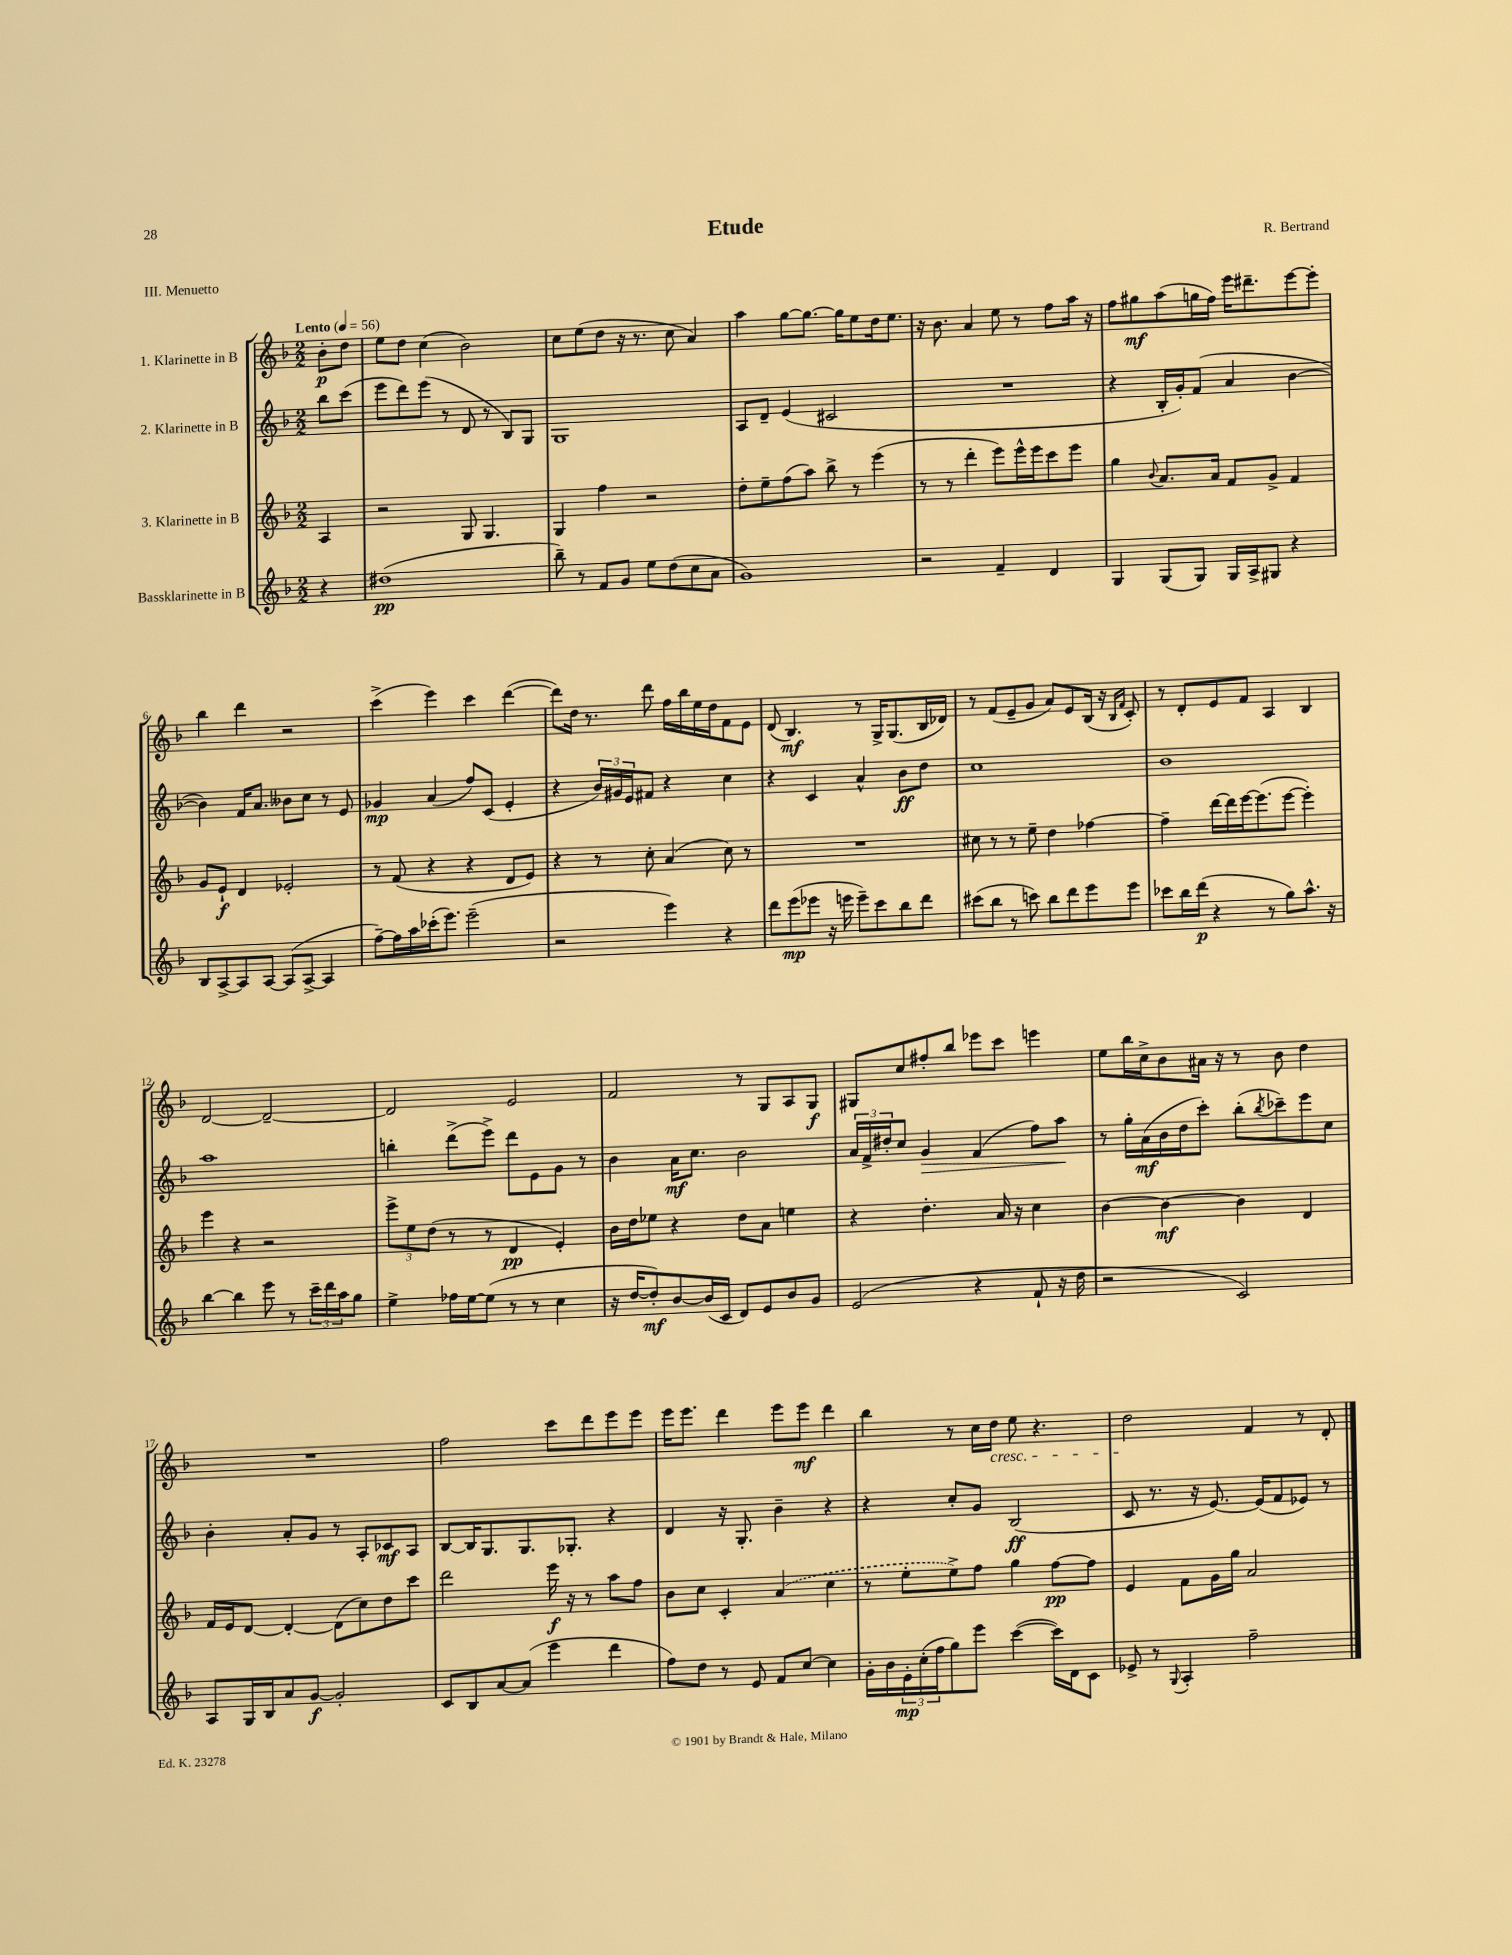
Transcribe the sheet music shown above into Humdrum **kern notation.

**kern	**dynam	**kern	**dynam	**kern	**dynam	**kern	**dynam
*part4	*part4	*part3	*part3	*part2	*part2	*part1	*part1
*staff4	*staff4	*staff3	*staff3	*staff2	*staff2	*staff1	*staff1
*I"Bassklarinette in B	*	*I"3. Klarinette in B	*	*I"2. Klarinette in B	*	*I"1. Klarinette in B	*
*clefG2	*	*clefG2	*	*clefG2	*	*clefG2	*
*k[b-]	*	*k[b-]	*	*k[b-]	*	*k[b-]	*
*M2/2	*	*M2/2	*	*M2/2	*	*M2/2	*
*MM56	*	*MM56	*	*MM56	*	*MM56	*
=	=	=	=	=	=	=	=
!	!	!	!	!	!	!LO:TX:a:B:t=Lento	!
4r	.	4A/	.	8bb-\L	.	8b-'\L	p
.	.	.	.	(8ccc\J	.	8dd\J	.
=1	=1	=1	=1	=1	=1	=1	=1
(1dd#X	pp	2r	.	8eee\L	.	8ee\L	.
.	.	.	.	8ddd\)	.	8dd\J	.
.	.	.	.	(8eee\J	.	(4cc\	.
.	.	.	.	8r	.	.	.
.	.	8G/	.	8d/	.	2b-\)	.
.	.	4.G/	.	8r	.	.	.
.	.	.	.	8B-/L)	.	.	.
.	.	.	.	8G/J	.	.	.
=2	=2	=2	=2	=2	=2	=2	=2
8bb-~\)	.	4G/	.	1G	.	8cc\L	.
8r	.	.	.	.	.	(8ee\	.
8f/L	.	4ff\	.	.	.	8dd\J	.
8g/J	.	.	.	.	.	16r	.
.	.	.	.	.	.	8.r	.
8ee\L	.	2r	.	.	.	.	.
(8dd\	.	.	.	.	.	8cc\	.
8cc\	.	.	.	.	.	4a/)	.
8a\J	.	.	.	.	.	.	.
=3	=3	=3	=3	=3	=3	=3	=3
1g)	.	8dd'\L	.	8A/L	.	4aa\	.
.	.	8ee~\	.	8d~/J	.	.	.
.	.	(8ff\	.	(4e/	.	[8gg\L	.
.	.	8aa\J)	.	.	.	8.gg\J_	.
.	.	8bb-^\	.	2c#X/	.	.	.
.	.	.	.	.	.	16gg\KL]	.
.	.	8r	.	.	.	8ee\	.
.	.	(4eee\	.	.	.	16dd\k	.
.	.	.	.	.	.	8.ee\J	.
=4	=4	=4	=4	=4	=4	=4	=4
2r	.	8r	.	1r	.	16r	.
.	.	.	.	.	.	8.b-\	.
.	.	8r	.	.	.	.	.
.	.	4ddd'\	.	.	.	4a/	.
4f~/	.	8eee\L)	.	.	.	8ee\	.
.	.	16eee^^\L	.	.	.	8r	.
.	.	16eee\J	.	.	.	.	.
4d/	.	8ccc\	.	.	.	8ff\L	.
.	.	8eee\J	.	.	.	16aa\Jk	.
.	.	.	.	.	.	16r	.
=5	=5	=5	=5	=5	=5	=5	=5
4G/	.	4gg\	.	4r	.	8ff\L	.
.	.	.	.	.	.	8gg#X\	mf
.	.	8qqb-/	.	.	.	.	.
(8G/L	.	8.a/L	.	16B-'/LL	.	(8aa\	.
.	.	.	.	16g'/J)	.	.	.
8G/J)	.	.	.	(8f/J	.	16ggn\L	.
.	.	16a/Jk	.	.	.	16ff\JJ)	.
16G/LL	.	8f/L	.	4a/	.	16eee\KL	.
16A^/J	.	.	.	.	.	8.ddd#X~\	.
8G#X/J	.	8g^/J	.	.	.	.	.
4r	.	4f/	.	[4b-\	.	[8eee\	.
.	.	.	.	.	.	8eee'\J]	.
!!LO:LB:g=z
=6	=6	=6	=6	=6	=6	=6	=6
8B-/L	.	8g/L	.	4b-\])	.	4bb-\	.
[8A^/	.	8e`/J	f	.	.	.	.
8A/]	.	4d/	.	16f/KL	.	4ddd\	.
.	.	.	.	8.a/J	.	.	.
[8A/J	.	.	.	.	.	.	.
(8A/L]	.	2e-X'/	.	8b--X\L	.	2r	.
[8A^/J	.	.	.	8cc\J	.	.	.
4A/]	.	.	.	8r	.	.	.
.	.	.	.	8e/	.	.	.
=7	=7	=7	=7	=7	=7	=7	=7
[8ff~\L)	.	8r	.	4g-X/	mp	(4ccc^\	.
16ff\L]	.	(8f/	.	.	.	.	.
16aa\	.	.	.	.	.	.	.
(16ccc-X'\J	.	4r	.	(4a/	.	4eee\)	.
8.eee\J)	.	.	.	.	.	.	.
(2eee~\	.	4r	.	8ff/L)	.	4ccc\	.
.	.	.	.	(8c/J	.	.	.
.	.	8d/L	.	4e'/	.	([4ddd\	.
.	.	8e/J)	.	.	.	.	.
=8	=8	=8	=8	=8	=8	=8	=8
2r	.	4r	.	4r	.	8ddd\L])	.
.	.	.	.	.	.	16dd\Jk	.
.	.	.	.	.	.	8.r	.
.	.	8r	.	24b-/LL)	.	.	.
.	.	.	.	24g#X/	.	.	.
.	.	.	.	24e/J	.	.	.
.	.	8cc'\	.	8f#X/J	.	8ddd\	.
4eee\)	.	(4a/	.	4r	.	16ff\LL	.
.	.	.	.	.	.	16bb-\	.
.	.	.	.	.	.	16ee\	.
.	.	.	.	.	.	16dd\J	.
4r	.	8cc\)	.	4cc\	.	8f\	.
.	.	8r	.	.	.	8e\J	.
=9	=9	=9	=9	=9	=9	=9	=9
8ddd\L	.	1r	.	4r	.	(8d/	.
(8eee\	mp	.	.	.	.	4.B-/)	mf
8eee-X\J	.	.	.	4c/	.	.	.
16r	.	.	.	.	.	.	.
16eeen\	.	.	.	.	.	.	.
8eee~\L)	.	.	.	4a^^/	.	8r	.
8ccc\	.	.	.	.	.	16G^/KL	.
.	.	.	.	.	.	(8.G/	.
8bb-\	.	.	.	8b-\L	ff	.	.
8ddd\J	.	.	.	8dd\J	.	16B-/L	.
.	.	.	.	.	.	16d-X/JJ)	.
=10	=10	=10	=10	=10	=10	=10	=10
(8ccc#X\L	.	8cc#X\	.	1cc	.	8r	.
8bb-\J	.	8r	.	.	.	(8f/L	.
8r	.	8r	.	.	.	8e~/	.
8cccn\)	.	8ee~\	.	.	.	8g/J	.
8bb-\L	.	4dd\	.	.	.	8a/L)	.
8ddd\	.	.	.	.	.	8e/	.
8eee\	.	[4ff-X\	.	.	.	(16B-/Jk	.
.	.	.	.	.	.	16r	.
.	.	.	.	.	.	16qqB-/LL	.
.	.	.	.	.	.	16qqf/JJ	.
8eee\J	.	.	.	.	.	8c'/)	.
=11	=11	=11	=11	=11	=11	=11	=11
8ccc-X\L	.	4ff-~\]	.	1b-	.	8r	.
16bb-\L	.	.	.	.	.	8d'/L	.
(16ddd\JJ	p	.	.	.	.	.	.
4r	.	[16ddd\LL	.	.	.	8e/	.
.	.	16ddd\]	.	.	.	.	.
.	.	[16eee\J	.	.	.	8f/J	.
.	.	(8.eee\]	.	.	.	.	.
8r	.	.	.	.	.	4A/	.
8gg\L)	.	[8eee\J	.	.	.	.	.
8.aa^^\J	.	4eee'\])	.	.	.	4B-/	.
16r	.	.	.	.	.	.	.
!!LO:LB:g=z
=12	=12	=12	=12	=12	=12	=12	=12
[4bb-\	.	4eee\	.	1aa	.	[2d/	.
4bb-\]	.	4r	.	.	.	.	.
8eee\	.	2r	.	.	.	2d~/_	.
8r	.	.	.	.	.	.	.
24ccc~\LL	.	.	.	.	.	.	.
24ddd\	.	.	.	.	.	.	.
24aa\J	.	.	.	.	.	.	.
8gg\J	.	.	.	.	.	.	.
=13	=13	=13	=13	=13	=13	=13	=13
4ee^\	.	12eee^\L	.	4bbn'\	.	2d/]	.
.	.	12ee\	.	.	.	.	.
.	.	(12dd\J	.	.	.	.	.
16ff-X\LL	.	8r	.	(8ddd^\L	.	.	.
[16ee\J	.	.	.	.	.	.	.
(8ee\J]	.	8r	.	8eee^\J)	.	.	.
8r	.	4d/	pp	8ddd\L	.	2e/	.
8r	.	.	.	8e\	.	.	.
4cc\	.	4e'/)	.	8g\J	.	.	.
.	.	.	.	8r	.	.	.
=14	=14	=14	=14	=14	=14	=14	=14
16r	.	16b-\LL	.	4b-\	.	2f/	.
[16dd/KL	.	16dd\J	.	.	.	.	.
8dd'/])	mf	8ee-X\J	.	.	.	.	.
[8b-/	.	4r	.	16a\KL	mf	.	.
.	.	.	.	8.cc\J	.	.	.
(16b-/L]	.	.	.	.	.	.	.
16c/JJ	.	.	.	.	.	.	.
8d/L)	.	8dd\L	.	2b-\	.	8r	.
8e/	.	8a\J	.	.	.	8G/L	.
8b-/	.	4een\	.	.	.	8A/	.
8g/J	.	.	.	.	.	8G/J	f
=15	=15	=15	=15	=15	=15	=15	=15
(2e/	.	4r	.	24a/LL	.	8G#X/L	.
.	.	.	.	24f^/	.	.	.
.	.	.	.	24dd#X'/J	.	.	.
.	.	.	.	8cc/J	.	8cc/	.
!	!	!	!	!	!LO:HP:b	!	!
.	.	4.dd'\	.	4g/	>	8ff#X'/	.
.	.	.	.	.	.	8bb-/J	.
4r	.	.	.	(4f/	.	8eee-X\L	.
.	.	16a/	.	.	.	8ccc\J	.
.	.	16r	.	.	.	.	.
8f`/	.	4cc\	.	8ff\L)	.	4eeen\	.
16r	.	.	.	8aa\J	.	.	.
16dd\	.	.	.	.	.	.	.
.	.	.	.	.	]	.	.
=16	=16	=16	=16	=16	=16	=16	=16
2r	.	[4b-\	.	8r	.	8ee\L	.
.	.	.	.	16gg'\LL	.	16bb-\L	.
.	.	.	.	(16a\	mf	16cc^\J	.
.	.	4b-\_	mf	16b-\	.	8b-\	.
.	.	.	.	16dd\J	.	.	.
.	.	.	.	8ccc'\J)	.	16a#X\Jk	.
.	.	.	.	.	.	16r	.
2c/)	.	4b-\]	.	(8bb-'\L	.	8r	.
.	.	.	.	8qbb-/	.	.	.
.	.	.	.	8ccc-X~\)	.	8b-\	.
.	.	4d/	.	8eee\	.	4dd\	.
.	.	.	.	8cc\J	.	.	.
!!LO:LB:g=z
=17	=17	=17	=17	=17	=17	=17	=17
8A/L	.	16f/LL	.	4b-'\	.	1r	.
.	.	16e/J	.	.	.	.	.
16G/L	.	[8d/J	.	.	.	.	.
16B-/J	.	.	.	.	.	.	.
8a/	.	4d'/_	.	8a'/L	.	.	.
[8g/J	f	.	.	8g/J	.	.	.
2g'/]	.	(8d\L]	.	8r	.	.	.
.	.	8cc\)	.	8A'/L	.	.	.
.	.	8dd\	.	8c-X/	mf	.	.
.	.	8ccc\J	.	8A/J	.	.	.
=18	=18	=18	=18	=18	=18	=18	=18
8c/L	.	2ddd\	.	[8B-/L	.	2ff\	.
8B-/	.	.	.	16B-/K]	.	.	.
.	.	.	.	8.G/	.	.	.
[8a/	.	.	.	.	.	.	.
(8a/J]	.	.	.	8.G/	.	.	.
4eee\	.	16eee\	f	.	.	8ccc\L	.
.	.	16r	.	8.G-X'/J	.	.	.
.	.	8r	.	.	.	8ddd\	.
4ddd\	.	8aa\L	.	4r	.	8eee\	.
.	.	8ff\J	.	.	.	8eee\J	.
=19	=19	=19	=19	=19	=19	=19	=19
8ff\L)	.	8b-\L	.	4d/	.	16eee\KL	.
.	.	.	.	.	.	8.eee\J	.
8dd\J	.	8cc\J	.	.	.	.	.
8r	.	4c'/	.	16r	.	4ddd\	.
.	.	.	.	8.G'/	.	.	.
8e/	.	.	.	.	.	.	.
8f/L	.	(4a/	.	4b-~\	.	8eee\L	.
[8cc/J	.	.	.	.	.	8eee\J	mf
4cc\]	.	4cc\	.	4r	.	4ddd\	.
=20	=20	=20	=20	=20	=20	=20	=20
16g'\LL	.	8r	.	4r	.	4bb-\	.
16b-\	.	.	.	.	.	.	.
24e'\	mp	8ee'\L	.	.	.	.	.
(24cc'\	.	.	.	.	.	.	.
24ff\J	.	.	.	.	.	.	.
8gg\)	.	8ee^\)	.	8cc'/L	.	8r	.
8eee\J	.	8ff\J	.	8g/J	.	16cc\LL	.
!	!	!	!	!	!	!LO:TX:b:i:t=cresc.	!
.	.	.	.	.	.	16dd\JJ	.
([4ccc\	.	4gg\	.	(2B-/	ff	8ee\	.
.	.	.	.	.	.	4.r	.
16ccc\LL])	.	[8ff\L	pp	.	.	.	.
16d\J	.	.	.	.	.	.	.
8c\J	.	8ff\J]	.	.	.	.	.
=21	=21	=21	=21	=21	=21	=21	=21
8e-X^/	.	4e/	.	8c/	.	2dd\	.
8r	.	.	.	8.r	.	.	.
8qqG/	.	.	.	.	.	.	.
4A'/	.	8f\L	.	.	.	.	.
.	.	.	.	16r	.	.	.
.	.	16g\L	.	[8.e/)	.	.	.
.	.	16gg\JJ	.	.	.	.	.
2ff~\	.	2a/	.	.	.	4f/	.
.	.	.	.	(16e/KL]	.	.	.
.	.	.	.	8f/	.	.	.
.	.	.	.	8e-X/J)	.	8r	.
.	.	.	.	8r	.	8d'/	.
==	==	==	==	==	==	==	==
*-	*-	*-	*-	*-	*-	*-	*-
